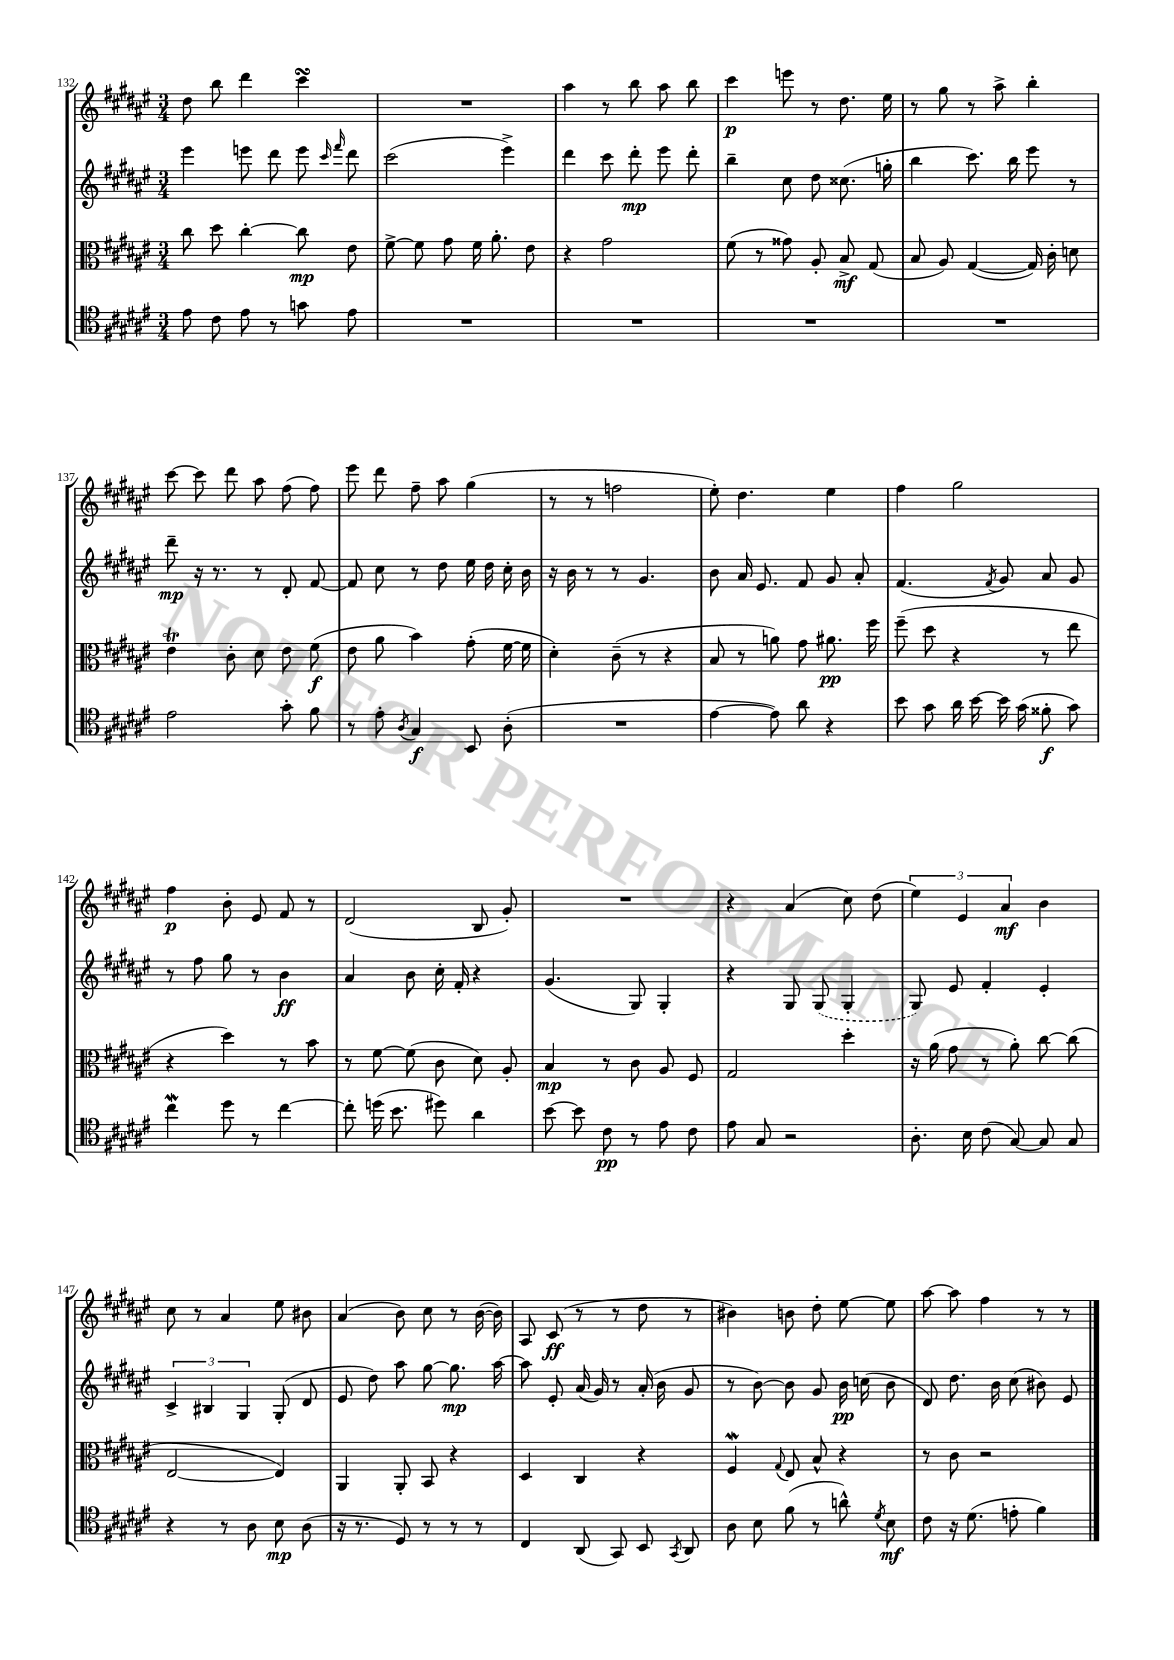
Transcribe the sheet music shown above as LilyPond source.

<<
\new StaffGroup <<
\new Staff = "s0" {
    \clef treble \key fis \major \numericTimeSignature \time 3/4
    \autoBeamOff dis''8 b''8 dis'''4 cis'''4\turn |
    R2. |
    ais''4 r8 b''8 ais''8 b''8 |
    cis'''4\p e'''8 r8 dis''8. eis''16 |
    r8 gis''8 r8 ais''8-> b''4-. |
    cis'''8~ cis'''8 dis'''8 ais''8 fis''8( fis''8) |
    eis'''8 dis'''8 fis''8-- ais''8 gis''4( |
    r8 r8 f''2 |
    eis''8-.) dis''4. eis''4 |
    fis''4 gis''2 |
    fis''4\p b'8-. eis'8 fis'8 r8 |
    dis'2( b8 gis'8-.) |
    R2. |
    r4 ais'4( cis''8) dis''8( |
    \tuplet 3/2 { eis''4) eis'4 ais'4\mf } b'4 |
    cis''8 r8 ais'4 eis''8 bis'8 |
    ais'4( b'8) cis''8 r8 b'16~( b'16) |
    ais8 cis'8\ff( r8 r8 dis''8 r8 |
    bis'4) b'8 dis''8-. eis''8~ eis''8 |
    ais''8~ ais''8 fis''4 r8 r8 \bar "|." |
}
\new Staff = "s1" {
    \clef treble \key fis \major \numericTimeSignature \time 3/4
    \autoBeamOff eis'''4 e'''8 dis'''8 e'''8 \grace { cis'''16 fis'''16 } dis'''8 |
    cis'''2( eis'''4->) |
    dis'''4 cis'''8 dis'''8-.\mp eis'''8 dis'''8-. |
    b''4-- cis''8 dis''8 cisis''8.( g''16-. |
    b''4 cis'''8.) b''16 eis'''8 r8 |
    dis'''8--\mp r16 r8. r8 dis'8-. fis'8~ |
    fis'8 cis''8 r8 dis''8 eis''16 dis''16 cis''16-. b'16 |
    r16 b'16 r8 r8 gis'4. |
    b'8 ais'16 eis'8. fis'8 gis'8 ais'8-. |
    fis'4.( \acciaccatura { fis'8 } gis'8) ais'8 gis'8 |
    r8 fis''8 gis''8 r8 b'4\ff |
    ais'4 b'8 cis''16-. fis'16-. r4 |
    gis'4.( gis8) gis4-. |
    r4 gis8 \once \slurDashed gis8( gis4-. |
    gis8) eis'8 fis'4-. eis'4-. |
    \tuplet 3/2 { cis'4-> bis4 gis4 } gis8-.( dis'8 |
    eis'8 dis''8) ais''8 gis''8~ gis''8.\mp ais''16~ |
    ais''8 eis'8-. ais'16( gis'16) r8 ais'16-.( b'16 gis'8 |
    r8 b'8~) b'8 gis'8 b'16\pp c''16( b'8 |
    dis'8) dis''8. b'16 cis''8( bis'8) eis'8 \bar "|." |
}
\new Staff = "s2" {
    \clef alto \key fis \major \numericTimeSignature \time 3/4
    \autoBeamOff cis''8 dis''8 cis''4~-. cis''8\mp eis'8 |
    fis'8~-> fis'8 gis'8 fis'16 ais'8.-. eis'8 |
    r4 gis'2 |
    fis'8( r8 gisis'8) ais8-. b8->\mf gis8( |
    b8 ais8) gis4~( gis16) cis'16-. d'8 |
    eis'4\trill cis'8-. dis'8 eis'8 fis'8\f( |
    eis'8 ais'8 b'4) gis'8-.( fis'16~ fis'16 |
    dis'4-.) cis'8--( r8 r4 |
    b8 r8 a'8) gis'8 ais'8.\pp fis''16 |
    fis''8--( dis''8 r4 r8 eis''8 |
    r4 dis''4) r8 b'8 |
    r8 fis'8~ fis'8( cis'8 dis'8) ais8-. |
    b4\mp r8 cis'8 ais8 fis8 |
    gis2 dis''4-. |
    r16 ais'16( gis'8 r8 ais'8-.) cis''8~ cis''8( |
    eis2~ eis4) |
    ais,4 ais,8-. b,8 r4 |
    dis4 cis4 r4 |
    fis4\mordent \appoggiatura { gis8 } eis8 b8-^ r4 |
    r8 cis'8 r2 \bar "|." |
}
\new Staff = "s3" {
    \clef tenor \key fis \major \numericTimeSignature \time 3/4
    \autoBeamOff eis'8 cis'8 eis'8 r8 g'8 eis'8 |
    R2. |
    R2. |
    R2. |
    R2. |
    eis'2 gis'8-. fis'8 |
    r8 eis'8-. \acciaccatura { ais8 } gis4\f b,8 ais8-.( |
    R2. |
    eis'4~ eis'8) ais'8 r4 |
    b'8 gis'8 ais'16 b'16~ b'16 gis'16( fisis'8-.\f gis'8) |
    cis''4\mordent dis''8 r8 cis''4~ |
    cis''8-. d''16( b'8. dis''8) ais'4 |
    b'8~ b'8 cis'8\pp r8 eis'8 cis'8 |
    eis'8 gis8 r2 |
    ais8.-. b16 cis'8( gis8~) gis8 gis8 |
    r4 r8 ais8 b8\mp ais8( |
    r16 r8. dis8) r8 r8 r8 |
    cis4 ais,8( gis,8) b,8 \acciaccatura { gis,8 } ais,8 |
    ais8 b8 fis'8( r8 a'8-^) \acciaccatura { dis'8 } b8\mf |
    cis'8 r16 dis'8.( e'8-. fis'4) \bar "|." |
}
>>
>>
\layout { \context { \Score currentBarNumber = #132 } }
